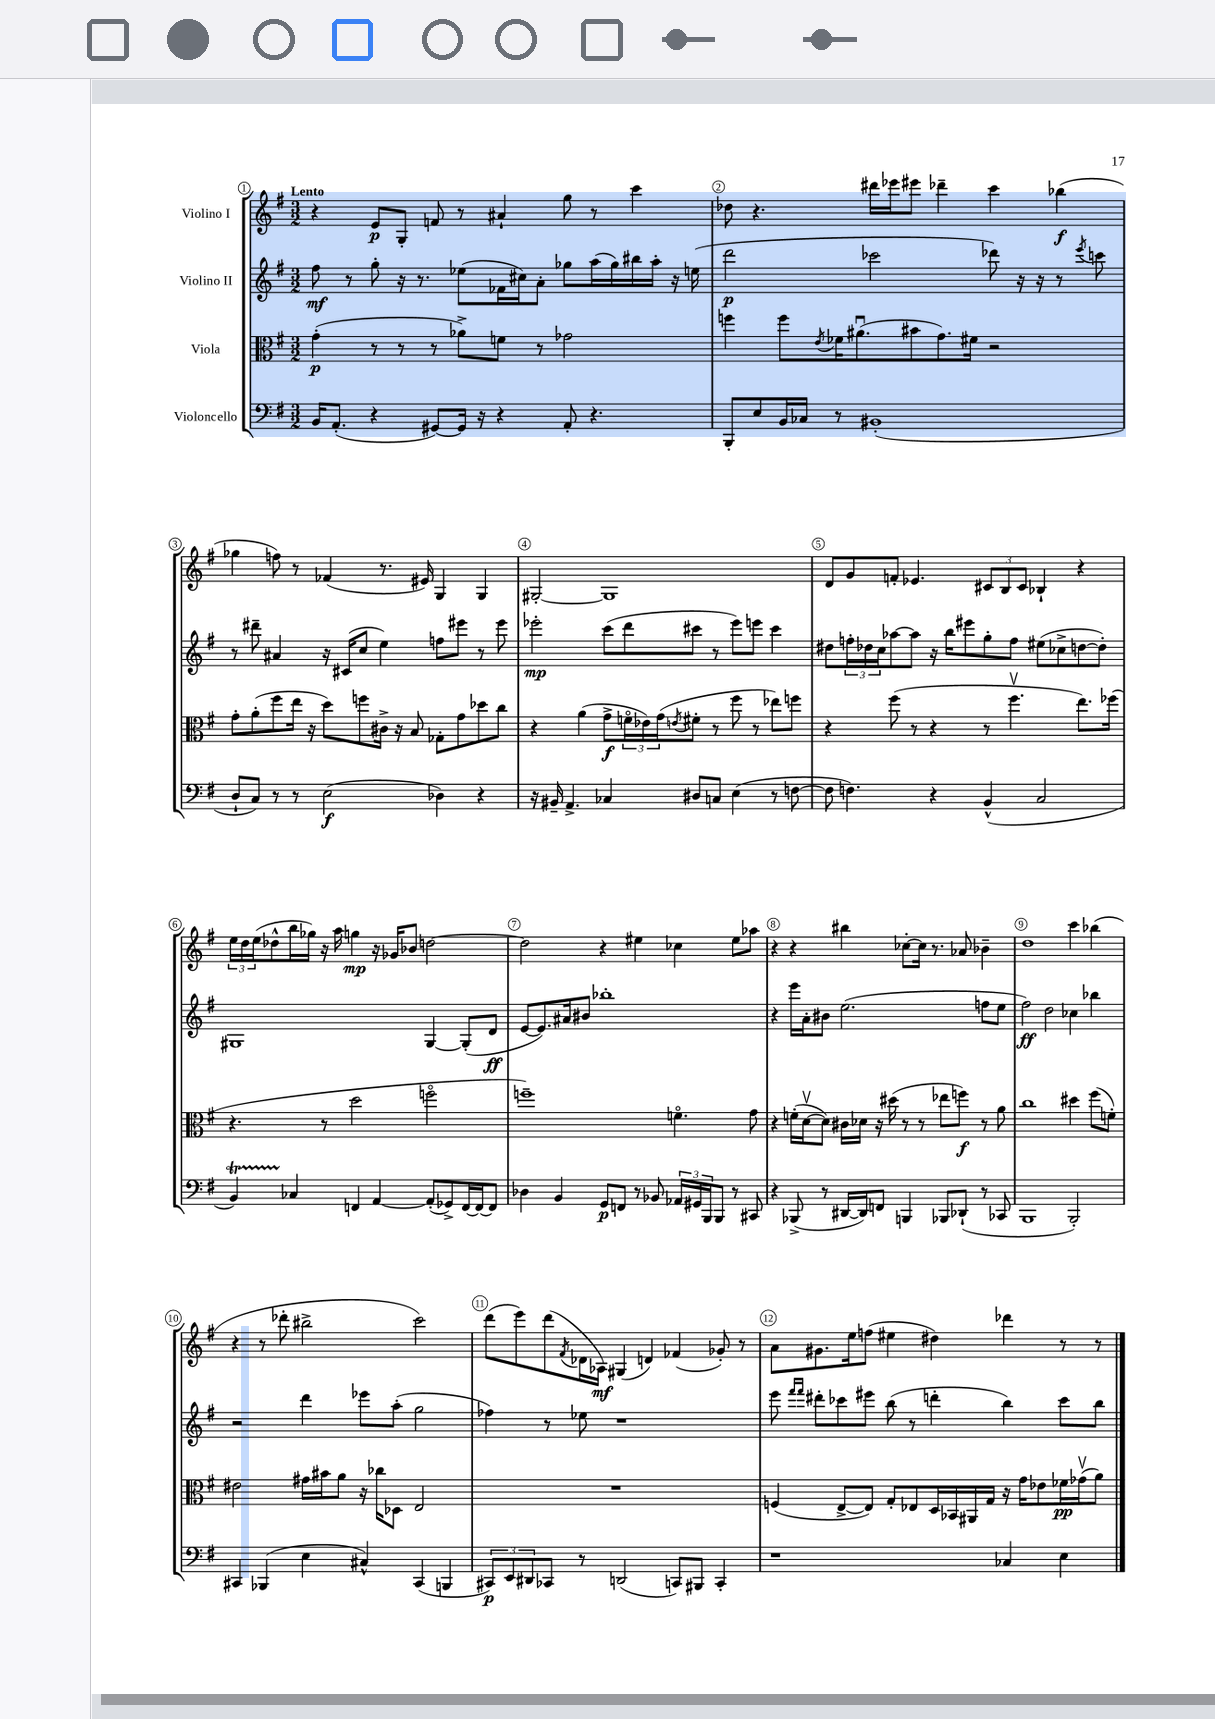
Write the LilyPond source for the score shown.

<<
\new StaffGroup <<
\new Staff = "s0" \with { instrumentName = "Violino I" } {
    \clef treble \key g \major \numericTimeSignature \time 3/2 \tempo "Lento"
    r4 e'8\p g8-. f'8 r8 ais'4-! g''8 r8 c'''4 |
    des''8 r4. dis'''16 ees'''16 eis'''8 des'''4-- c'''4 bes''4\f( |
    ges''4 f''8) r8 fes'4( r8. eis'16) g4 g4 |
    gis2~-. gis1 |
    d'8 g'8 f'8-. ees'4. \tuplet 3/2 { cis'8 b8 cis'8 } bes4-! r4 |
    \tuplet 3/2 { e''16 d''16 e''16( } des''8-^ b''16 ges''16) r16 a''16 g''4\mp r16 ges'16 bes'8 d''2~ |
    d''2 r4 eis''4 ces''4 eis''8 aes''8 |
    r4 r4 bis''4 ces''8~-. ces''16 r8. aes'8 bes'4-- |
    d''1 c'''4 bes''4( |
    r4 r8 des'''8-. bis''2-> c'''2) |
    d'''8( e'''8) d'''8( \acciaccatura { fis'8 } des'16 aes16\mf) gis4( d'4) fes'4( ges'8-.) r8 |
    a'8 gis'8. e''16 f''8( eis''4 dis''4) des'''4 r8 r8 \bar "|." |
}
\new Staff = "s1" \with { instrumentName = "Violino II" } {
    \clef treble \key g \major \numericTimeSignature \time 3/2
    fis''8\mf r8 g''8-. r16 r8. ees''8( fes'16 cis''16) a'8-. ges''8 a''16( ges''16) bis''16 a''16-. r16 e''16( |
    d'''2\p ces'''2 des'''8) r16 r16 r8 \acciaccatura { e'''8 } c'''8 |
    r8 dis'''8-- ais'4 r16 cis'16( c''8 e''4) f''8 eis'''8 r8 eis'''8 |
    ees'''2-.\mp c'''8( d'''8 cis'''8 r8 ees'''8) e'''8 cis'''4 |
    dis''8 \tuplet 3/2 { f''16-. des''16 c''16 } aes''8~ aes''8 r16 b''16 eis'''8 g''8-. f''8 eis''8( ces''8-> d''8~ d''8-.) |
    gis1 gis4~ gis8-.( d'8\ff |
    e'8~ e'8.) ais'16 bis'8 bes''1-. |
    r4 e'''16 a'16-. bis'8 e''2.( f''8 e''8 |
    fis''2\ff) d''2 ces''4 bes''4 |
    r2 d'''4 ees'''8 a''8-.( g''2 |
    fes''4) r8 ees''8 r1 |
    e'''8 \grace { fis'''16 fis'''16 } dis'''8-. ces'''8 eis'''8 b''8( r8 d'''4-. b''4) ces'''8 b''8 \bar "|." |
}
\new Staff = "s2" \with { instrumentName = "Viola" } {
    \clef alto \key g \major \numericTimeSignature \time 3/2
    g'4-.\p( r8 r8 r8 aes'8->) f'8 r8 ges'2 |
    f''4 f''8 \acciaccatura { e'8 } fes'16 ais'8.\downbow( bis'8 g'8.) fis'16 r2 |
    g'8-. a'8-.( fis''8 e''16 r16 d''8) f''8 cis'16-> r16 b8 ges8-. g'8 des''8 c''8 |
    r4 a'4( g'8->\f \tuplet 3/2 { f'16\flageolet ees'16) g'16( } \acciaccatura { e'8 } fis'8-. r8 fis''8 r8 ees''8) f''8 |
    r4 fis''8( r8 r4 r8 fis''4.\upbow e''8.) fes''16( |
    r4. r8 d''2 f''2\flageolet |
    f''1--) f'4.\flageolet g'8 |
    r4 f'16-.( d'16~\upbow d'8) cis'16 des'16 r16 dis''16( r8 r8 ees''8 f''8\f) r8 a'8 |
    c''1 dis''4 fis''8( f'8-.) |
    eis'2 gis'16 bis'16 a'8 r16 ces''16 des8 e2 |
    R1. |
    f4( e8~-> e8) g8-. ees8 d16 bes,16 ais,16 g16 r16 g'16 ees'8 fes'16\pp ges'16\upbow( a'8) \bar "|." |
}
\new Staff = "s3" \with { instrumentName = "Violoncello" } {
    \clef bass \key g \major \numericTimeSignature \time 3/2
    b,16 a,8.-.( r4 gis,8~) gis,16 r16 r4 a,8-. r4. |
    b,,8-. e8 b,16 ces16 r8 bis,1-.( |
    d8-! c8) r8 r8 e2\f( des4) r4 |
    r16 bis,16-- a,4.-> ces4 dis8 c8 e4( r8 f8~ |
    f8 f4.) r4 b,4-^( c2 |
    b,4\startTrillSpan) ces4\stopTrillSpan f,4 a,4~ a,8-.( ges,8->) f,16~ f,16~ f,8 |
    des4 b,4 g,8\p f,8 r8 bes,8 \tuplet 3/2 { aes,16 gis,16 b,,16 } b,,8 r8 cis,8 |
    r4 bes,,8->( r8 dis,16~ dis,16) f,8 b,,4 bes,,8 des,8-!( r8 ces,8 |
    b,,1 b,,2-.) |
    cis,4 bes,,4( e4 cis4-^) cis,4( b,,4 |
    \tuplet 3/2 { cis,8\p) e,8 dis,8 } ces,8 r8 d,2( c,8) bis,,8 c,4-. |
    r1 ces4 e4 \bar "|." |
}
>>
>>
\layout { \context { \Score \override BarNumber.break-visibility = ##(#f #t #t) barNumberVisibility = #all-bar-numbers-visible \override BarNumber.stencil = #(make-stencil-circler 0.1 0.3 ly:text-interface::print) } }
